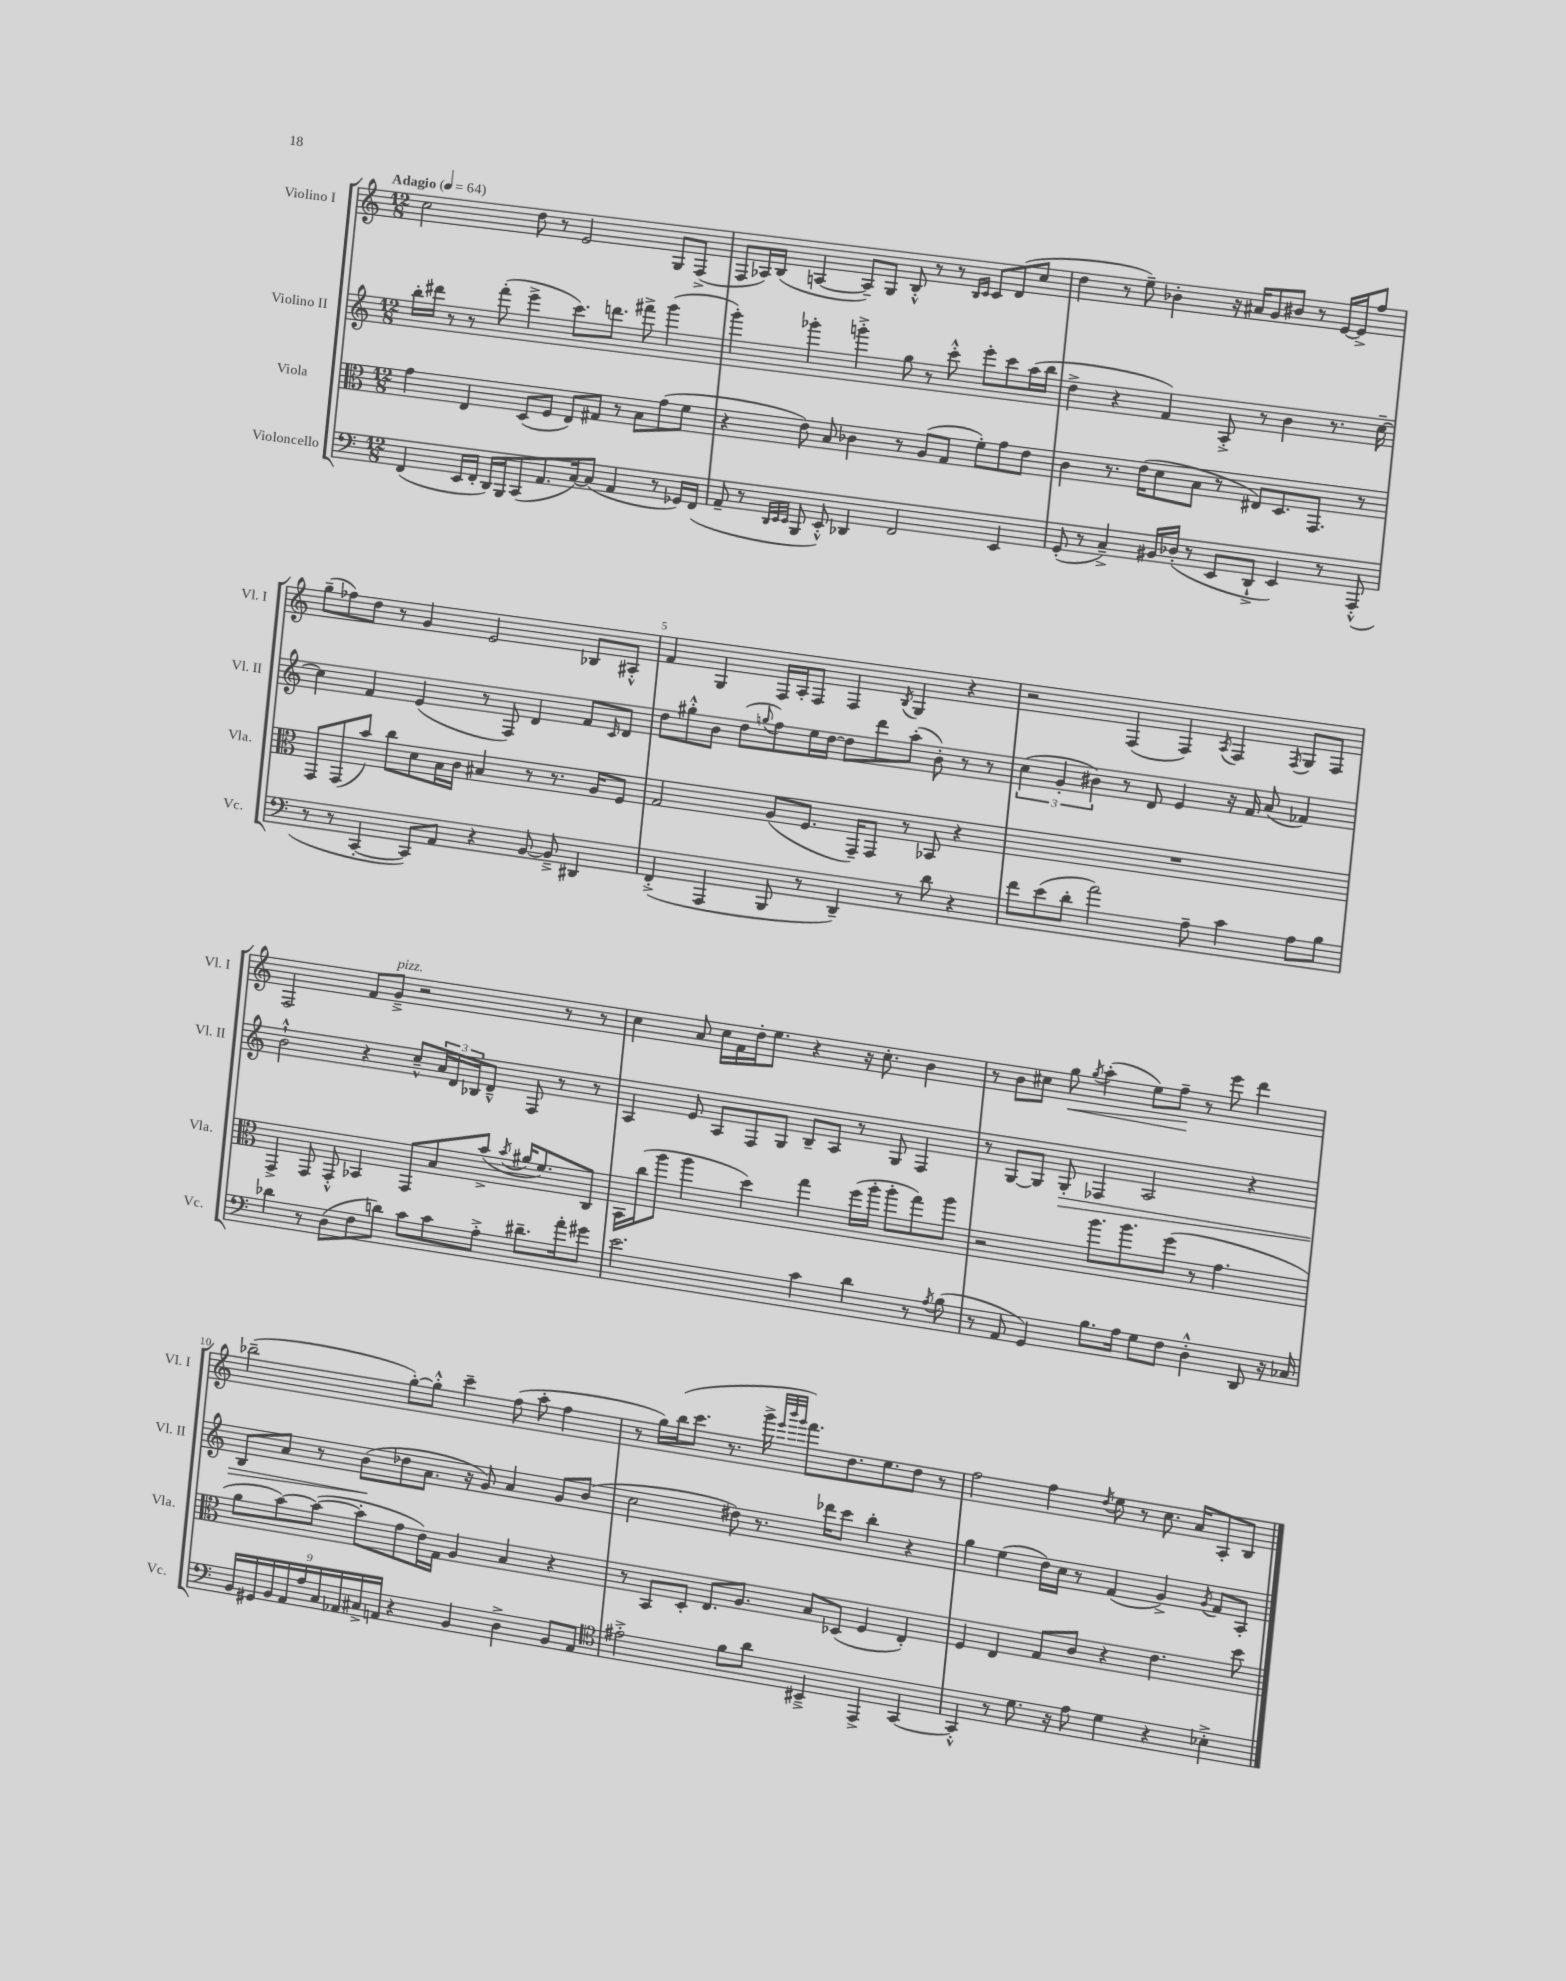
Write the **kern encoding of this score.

**kern	**kern	**kern	**kern
*staff4	*staff3	*staff2	*staff1
*clefF4	*clefC3	*clefG2	*clefG2
*k[]	*k[]	*k[]	*k[]
*M12/8	*M12/8	*M12/8	*M12/8
*MM64	*MM64	*MM64	*MM64
(4FF	4g	16bb'	2cc
.	.	16ddd#	.
.	.	8r	.
16EE	4E	8r	.
16FF'	.	.	.
16DD)	.	(8fff'	.
16BBB	.	.	.
(8CC	(8D	4eee^	8dd
8.AA	8F	.	8r
.	8E)	8.ccc)	2e
[16C)	.	.	.
(8C]	8G#	.	.
.	.	8.ddd	.
4AA	8r	.	.
.	8B	8fff#^	.
8r	(8g	(4ggg	8G
16GG-)	8f	.	(8F^
(16FF	.	.	.
=	=	=	=
8AA~	4r	4ggg')	8F
8r	.	.	16A-)
.	.	.	(16B
32qqDD	.	.	.
32qqEE	.	.	.
32qqEE	.	.	.
8BBB	8e)	4ggg-'	[4A
8EE'^^)	8B	.	.
4DD-	4c-	4ggg'^	8A~])
.	.	.	8G
2FF	8r	8gg	8B'^^
.	(8A	8r	8r
.	8G	8ccc'^^	8r
.	.	.	16qqB
.	.	.	16qqc
.	8f')	8eee'	8c
4EE	8g	8ccc	(8d
.	8e	(16aa	8cc
.	.	16bb	.
=	=	=	=
(8GG'	4c	4dd^	4dd
8r	.	.	.
4C~^)	8.r	4r	8r
.	.	.	8ee~)
.	(16e	.	.
16BB#	8d	4f)	4b-'
(16D-'	.	.	.
8r	8B	.	.
8EE	8r	8A'^	16r
.	.	.	16a#
8DD`^	8E#)	8r	8g
4EE)	8.D	4b	8b#
.	.	.	8r
.	8.GG	.	.
8r	.	8.r	[16e
.	.	.	16e^]
(8AAA'^^	8r	.	8ff
.	.	[16cc~	.
=	=	=	=
8r	8GG	4cc]	(8gg~
8r	(8GG	.	8ff-)
[4CC'	8b)	4f	8dd
.	8cc	.	8r
8CC])	8d	(4e	4g
8AA	16B	.	.
.	16c	.	.
4r	4B#	8r	2e
.	.	8F)	.
[8BB	8r	4d	.
8BB~^]	8.r	.	.
4DD#	.	8f	8B-
.	16A	.	.
.	.	16qqc	.
.	8F	8d	8A#'^^
=	=	=	=
(4FF'^	2G	8dd	4f
.	.	8gg#'^^	.
4AAA	.	8b	4G
.	.	(8dd	.
.	.	8qqgg	.
8BBB	(8A	8ff)	16F
.	.	.	16A'
8r	8.F	16ee	8F
.	.	[16dd	.
4DD~)	.	8dd]	4F
.	16GG~)	.	.
.	8GG	8ddd	.
.	.	.	8qB
8r	8r	(8aa'	4G
8d	8BB-	8b')	.
4r	4r	8r	4r
.	.	8r	.
=	=	=	=
8f	1.r	(6cc	2r
(8e	.	.	.
.	.	6g'	.
8d'	.	.	.
.	.	6b#)	.
2a)	.	.	.
.	.	8r	(4F
.	.	8d	.
.	.	4e	4F)
8A~	.	.	.
.	.	.	8qA
4c	.	16r	4F
.	.	16f	.
.	.	(8a	.
.	.	.	8qF
8A	.	4f-)	8G
8B	.	.	8F
=	=	=	=
4d-	4GG^	2b`^^	2F
8r	8GG	.	.
(8D	8GG'^^	.	.
8F	4BB-	4r	8f
8d)	.	.	8g~^
8c	8GG	8cc~^^	2r
8c	8B	24a	.
.	.	24d	.
.	.	24B-	.
8A'^	(8b^	8d~^^	.
.	8qb	.	.
8.d#~	16a#	8F	.
.	8.f)	.	.
.	.	8r	8r
16a'	.	.	.
8g#	8C	8r	8r
=	=	=	=
2.e	16BB	4A	4cc
.	(16cc	.	.
.	8aa	.	.
.	4aa	8e	8a
.	.	8A	16cc
.	.	.	16f
.	4dd)	8F	16dd'
.	.	.	8.ee
.	.	8G	.
4c	4gg	8B~	4r
.	.	8A	.
4d	(16ff	8r	16r
.	16aa'	.	8.cc'
.	8aa'	8G	.
8r	8gg)	4F	4b
8qA	.	.	.
(8B	8aa	.	.
=	=	=	=
8r	2r	8r	8r
8AA	.	[8G	8b
4GG)	.	8G]	8cc#
.	.	8G'	8gg
.	.	.	8qgg
8.B	8.aa	4F-	(4aa'
16A	8.aa	.	.
8G	.	2A	8ee)
8F	(8ff	.	8ff~
4D'^^	8r	.	8r
.	4.g	.	8eee
8DD	.	4r	4ddd
16r	.	.	.
16C-	.	.	.
=	=	=	=
18BB	8a	8B	(2bb-~
18GG#	.	.	.
18BB	.	.	.
.	[8b)	8a	.
18AA	.	.	.
18A	.	.	.
.	(8b_	8r	.
18C	.	.	.
18AA-	.	.	.
.	8b']	(8b	.
18C#^	.	.	.
18AA	.	.	.
4r	8g	8dd-	[8gg')
.	16e)	8.a	8gg'^^]
.	16G	.	.
4BB	4A	.	4ccc~
.	.	16r	.
.	.	8g)	.
4D^	4B	4a	(8ff
.	.	.	8aa'
8BB	4r	8g	4ff
8AA	.	(8b	.
=	=	=	=
*clefC4	*	*	*
2e#'^	8r	2cc	8r
.	8BB	.	16gg)
.	.	.	(16bb
.	8D'	.	8.ccc
.	8.E	.	.
.	.	.	8.r
8f	.	8dd#)	.
.	8.A	.	.
8a	.	8.r	16ggg^
.	.	.	32qqeee
.	.	.	32qqbbb
.	.	.	32qqggg
.	.	.	8.fff)
4BB#~^	8B	.	.
.	.	16ddd-	.
.	(8D-	8ccc	8.dd
4EE^	4F	4bb'	.
.	.	.	8.ee
[4GG	4E')	4r	8dd
.	.	.	8r
=	=	=	=
4GG'^^]	4F	4gg	2ff
8r	4E	(4ee	.
8.d	.	.	.
.	8G	16dd)	4ff
16r	.	16cc	.
8e	8c	8r	.
.	.	.	8qdd
4d	4r	(4f	8ee
.	.	.	8r
4r	4.e	4g^)	8.cc
.	.	.	16a
.	.	8qg	.
4B-'^	.	8f	8A'
.	8dd	8A'	8B
==	==	==	==
*-	*-	*-	*-
